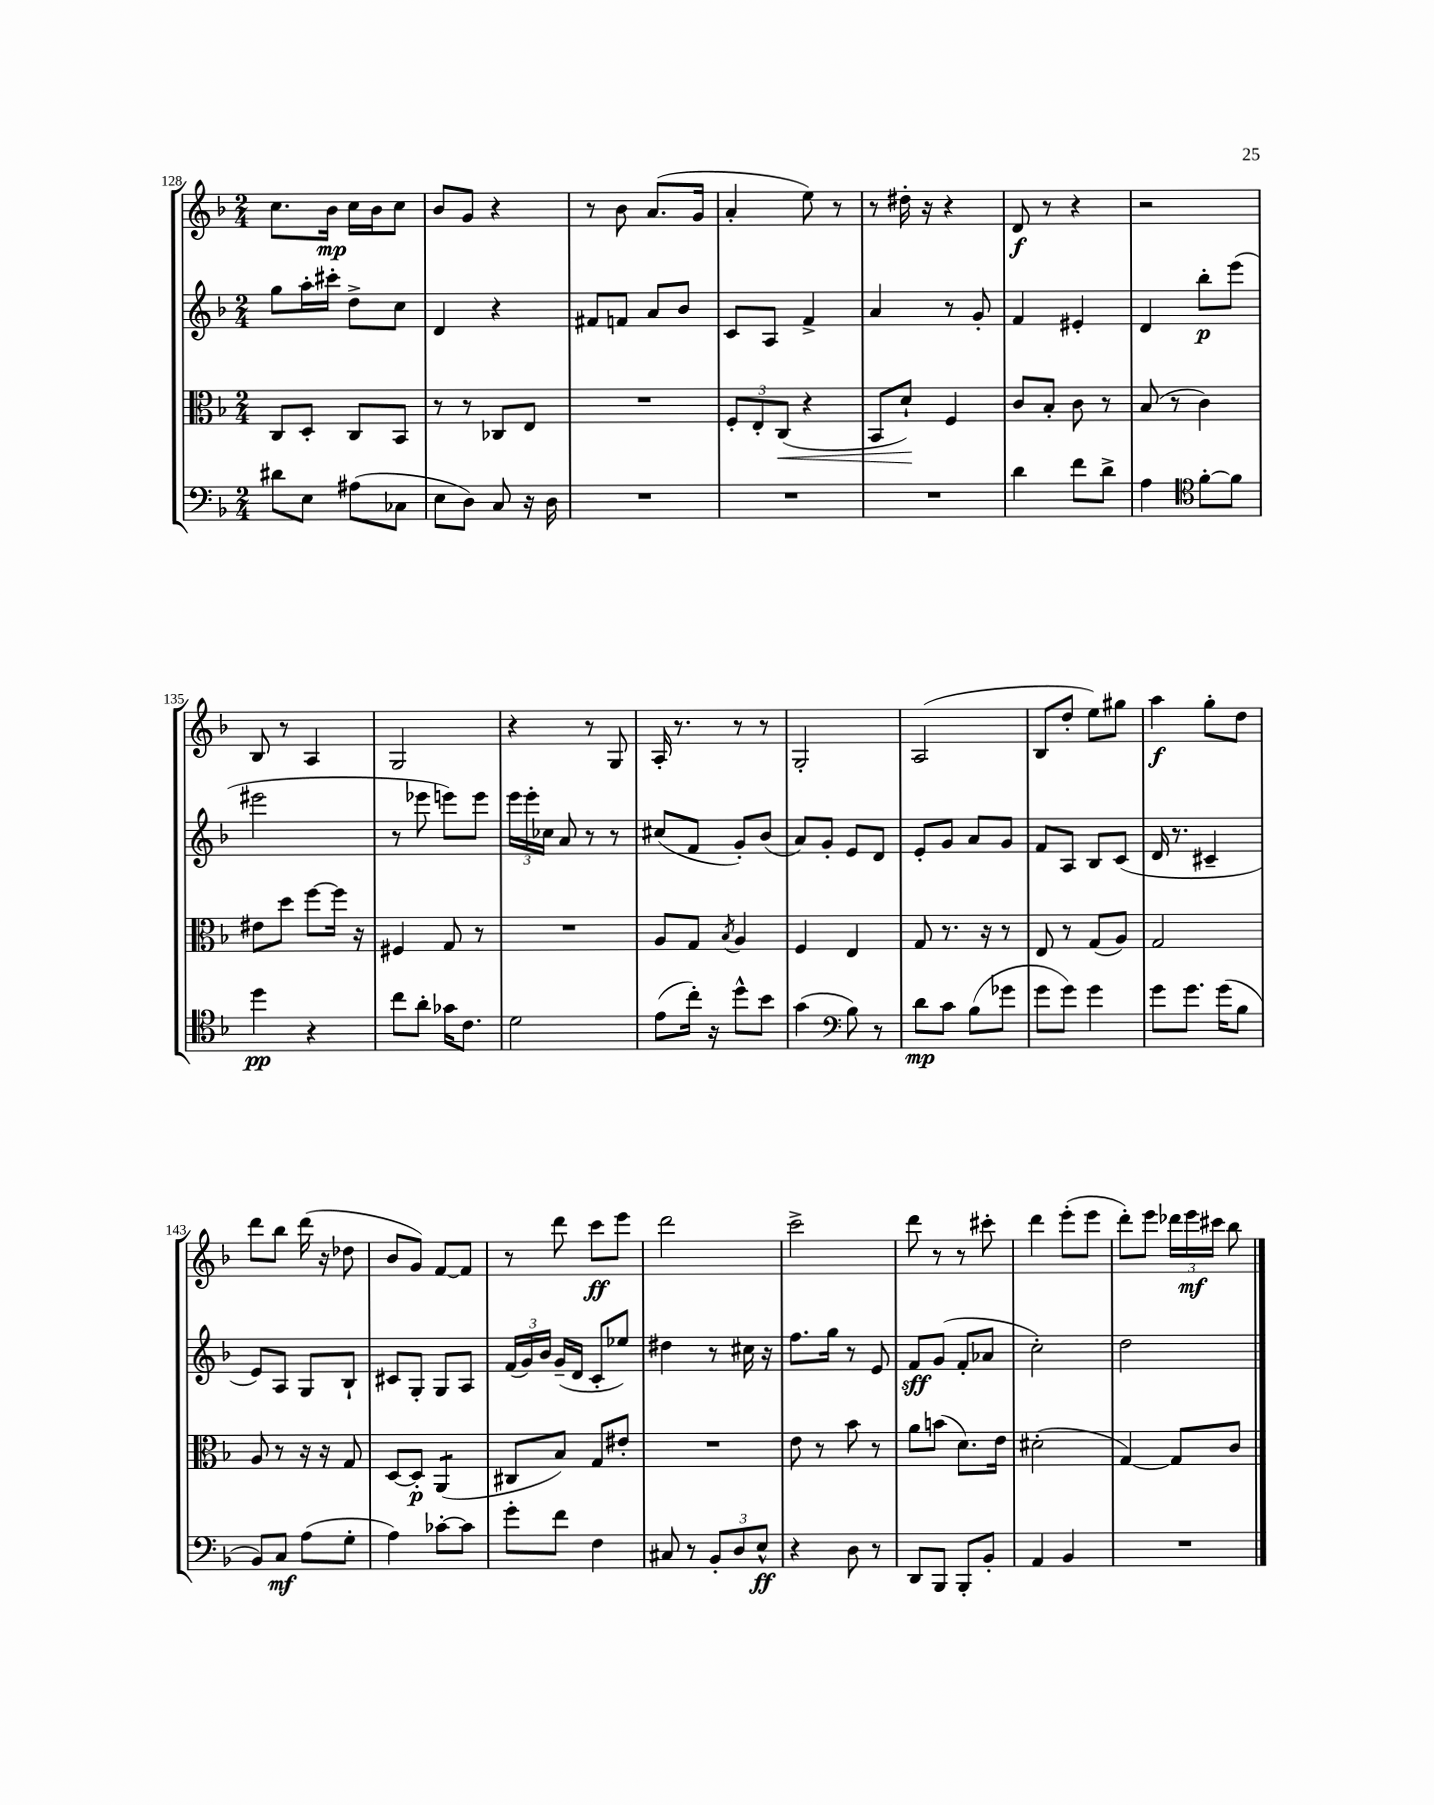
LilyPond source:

<<
\new StaffGroup <<
\new Staff = "s0" {
    \clef treble \key f \major \numericTimeSignature \time 2/4
    \autoBeamOff c''8.[ bes'16]\mp c''16[ bes'16 c''8] |
    bes'8[ g'8] r4 |
    r8 bes'8 a'8.[( g'16] |
    a'4-. e''8) r8 |
    r8 dis''16-. r16 r4 |
    d'8\f r8 r4 |
    r2 |
    bes8 r8 a4 |
    g2 |
    r4 r8 g8 |
    a16-. r8. r8 r8 |
    g2-. |
    a2( |
    bes8[ d''8]-. e''8[) gis''8] |
    a''4\f g''8[-. d''8] |
    d'''8[ bes''8] d'''16( r16 des''8 |
    bes'8[ g'8]) f'8[~ f'8] |
    r8 d'''8 c'''8[\ff e'''8] |
    d'''2 |
    c'''2-> |
    d'''8 r8 r8 cis'''8-. |
    d'''4 e'''8[-.( e'''8] |
    d'''8[-.) e'''8] \tuplet 3/2 { des'''16[ e'''16\mf cis'''16] } bes''8 \bar "|." |
}
\new Staff = "s1" {
    \clef treble \key f \major \numericTimeSignature \time 2/4
    \autoBeamOff g''8[ a''16-. cis'''16]-. d''8[-> c''8] |
    d'4 r4 |
    fis'8[ f'8] a'8[ bes'8] |
    c'8[ a8] f'4-> |
    a'4 r8 g'8-. |
    f'4 eis'4-. |
    d'4 bes''8[-.\p e'''8]( |
    eis'''2 |
    r8 ees'''8 e'''8[) e'''8] |
    \tuplet 3/2 { e'''16[ e'''16-. ces''16] } a'8 r8 r8 |
    cis''8[( f'8] g'8[-.) bes'8]( |
    a'8[) g'8]-. e'8[ d'8] |
    e'8[-. g'8] a'8[ g'8] |
    f'8[ a8] bes8[ c'8]( |
    d'16 r8. cis'4-- |
    e'8[) a8] g8[ bes8]-! |
    cis'8[ g8]-. g8[ a8] |
    \tuplet 3/2 { f'16[( g'16) bes'16] } g'16[--( d'16] c'8[-. ees''8]) |
    dis''4 r8 cis''16 r16 |
    f''8.[ g''16] r8 e'8 |
    f'8[\sff g'8]( f'8[-. aes'8] |
    c''2-.) |
    d''2 \bar "|." |
}
\new Staff = "s2" {
    \clef alto \key f \major \numericTimeSignature \time 2/4
    \autoBeamOff c8[ d8]-. c8[ bes,8] |
    r8 r8 ces8[ e8] |
    R2 |
    \tuplet 3/2 { f8[-. e8-. c8]\<( } r4 |
    bes,8[ d'8]-!\!) f4 |
    c'8[ bes8]-. c'8 r8 |
    bes8( r8 c'4) |
    eis'8[ d''8] f''8[~ f''16] r16 |
    fis4 g8 r8 |
    R2 |
    a8[ g8] \acciaccatura { bes8 } a4 |
    f4 e4 |
    g8 r8. r16 r8 |
    e8 r8 g8[( a8]) |
    g2 |
    a8 r8 r16 r16 g8 |
    d8[~ d8]-.\p a,4:8( |
    cis8[ bes8]) g8[ eis'8]-. |
    R2 |
    e'8 r8 bes'8 r8 |
    a'8[ b'8]( d'8.[) e'16] |
    dis'2-.( |
    g4~) g8[ c'8] \bar "|." |
}
\new Staff = "s3" {
    \clef bass \key f \major \numericTimeSignature \time 2/4
    \autoBeamOff dis'8[ e8] ais8[( ces8] |
    e8[ d8]) c8 r16 d16 |
    R2 |
    R2 |
    R2 |
    d'4 f'8[ d'8]-> |
    a4 \clef tenor f'8[~-. f'8] |
    d''4\pp r4 |
    c''8[ a'8]-. ges'16[ c'8.] |
    d'2 |
    e'8[( c''16]-.) r16 d''8[-^ bes'8] |
    g'4( \clef bass bes8) r8 |
    d'8[\mp c'8] bes8[( ges'8] |
    g'8[ g'8]) g'4 |
    g'8[ g'8.] g'16[( bes8] |
    bes,8[) c8]\mf a8[( g8]-. |
    a4) ces'8[~-. ces'8] |
    g'8[-. f'8] f4 |
    cis8 r8 \tuplet 3/2 { bes,8[-. d8 e8]-^\ff } |
    r4 d8 r8 |
    d,8[ bes,,8] bes,,8[-. bes,8]-. |
    a,4 bes,4 |
    R2 \bar "|." |
}
>>
>>
\layout { \context { \Score currentBarNumber = #128 } }
